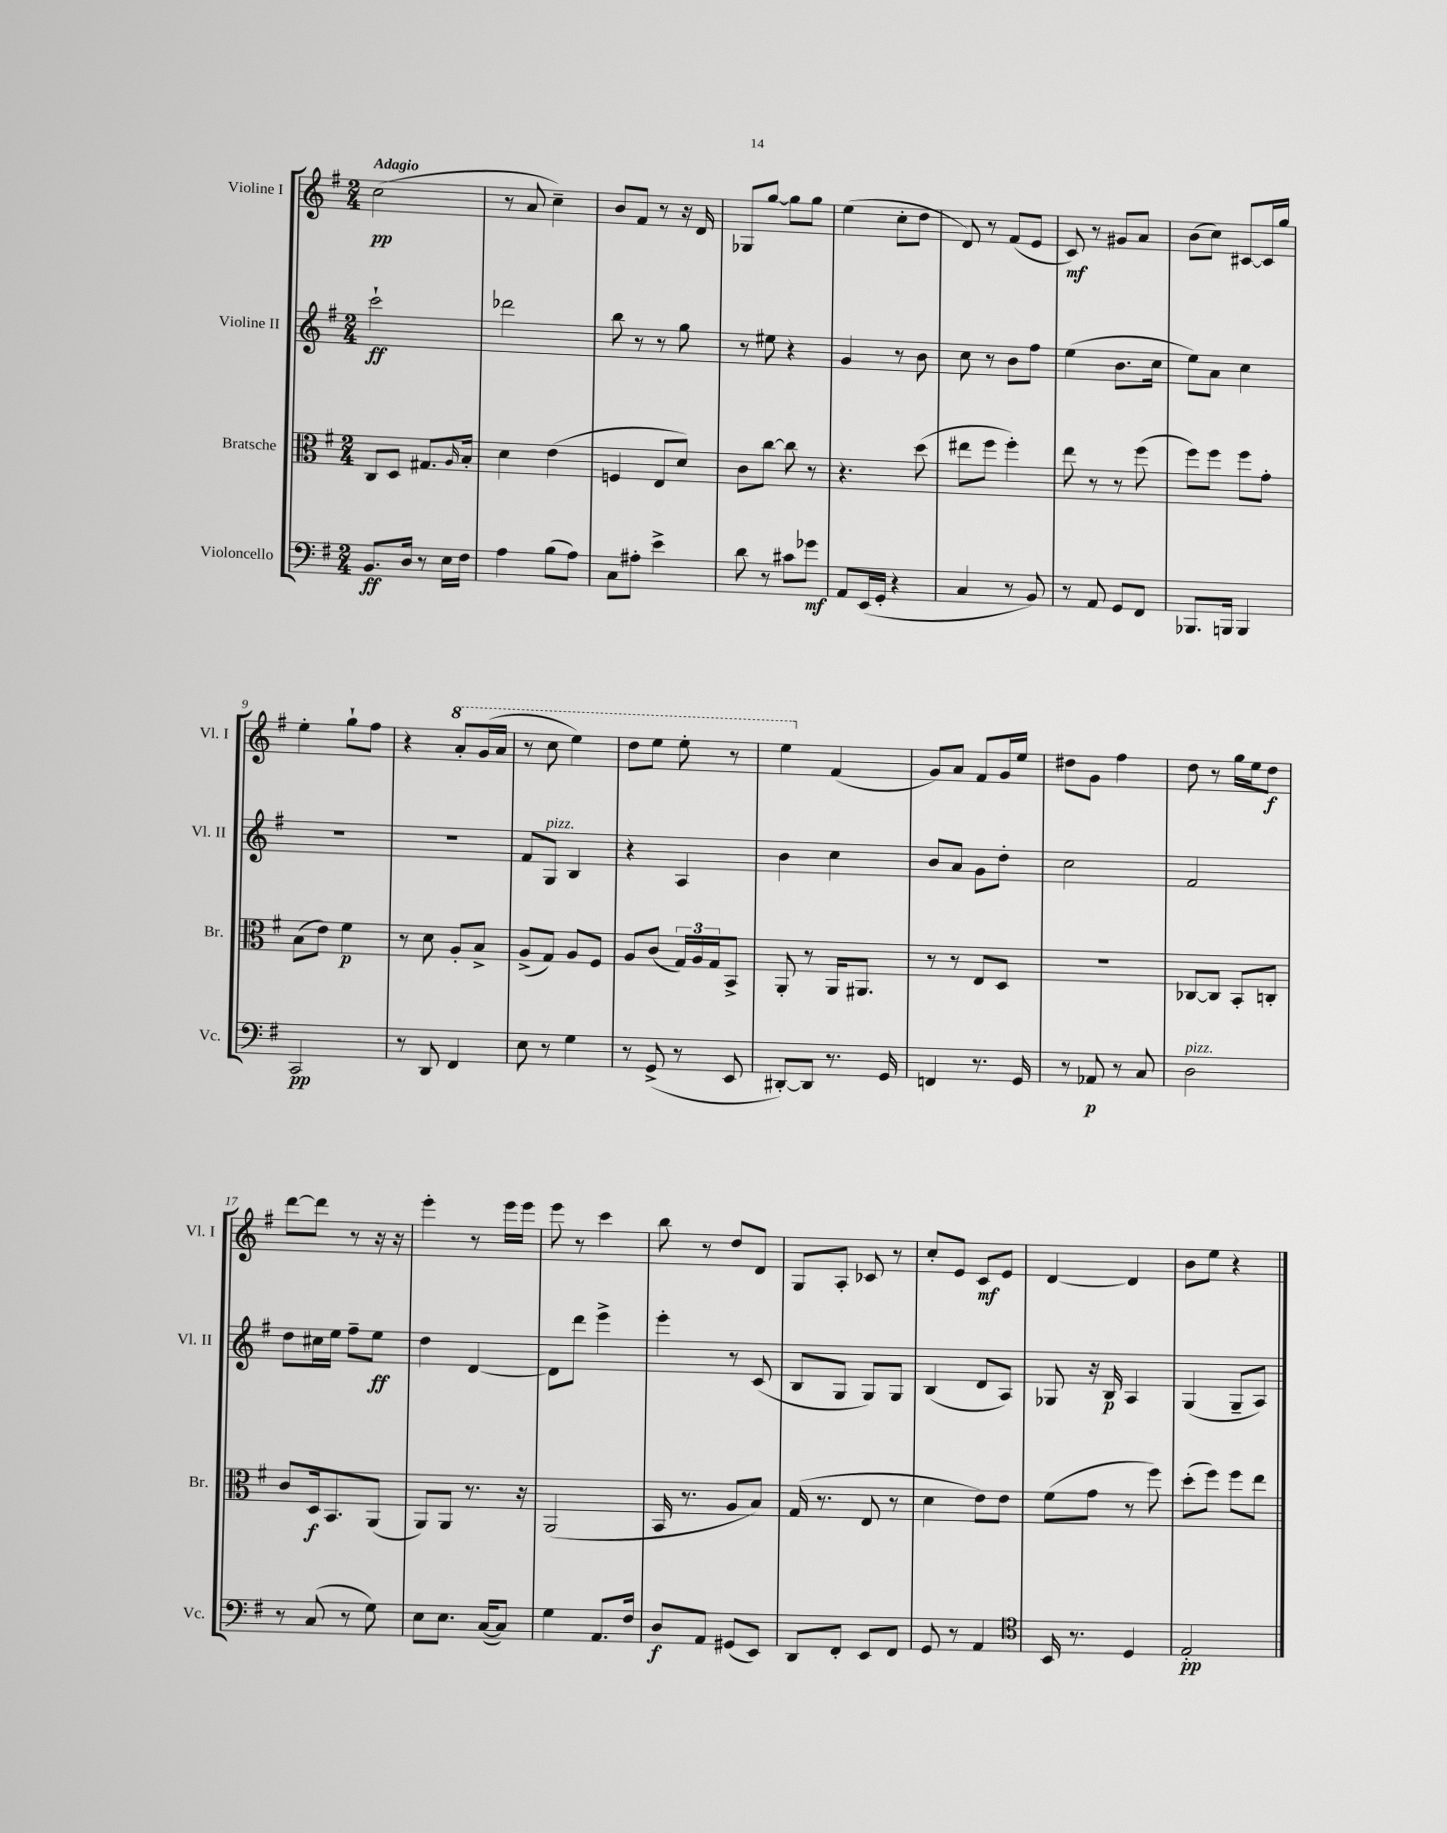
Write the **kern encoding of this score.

**kern	**dynam	**kern	**dynam	**kern	**dynam	**kern	**dynam
*part4	*part4	*part3	*part3	*part2	*part2	*part1	*part1
*staff4	*staff4	*staff3	*staff3	*staff2	*staff2	*staff1	*staff1
*I"Violoncello	*	*I"Bratsche	*	*I"Violine II	*	*I"Violine I	*
*I'Vc.	*	*I'Br.	*	*I'Vl. II	*	*I'Vl. I	*
*clefF4	*	*clefC3	*	*clefG2	*	*clefG2	*
*k[f#]	*	*k[f#]	*	*k[f#]	*	*k[f#]	*
*M2/4	*	*M2/4	*	*M2/4	*	*M2/4	*
=1	=1	=1	=1	=1	=1	=1	=1
!	!	!	!	!	!	!LO:TX:a:B:t=Adagio	!
8.BB/L	ff	8C/L	.	2ccc`\	ff	(2cc\	pp
.	.	8D/J	.	.	.	.	.
16D/Jk	.	.	.	.	.	.	.
8r	.	8.G#X/L	.	.	.	.	.
16E\LL	.	.	.	.	.	.	.
.	.	16qqA/	.	.	.	.	.
16F#\JJ	.	16B'/Jk	.	.	.	.	.
=2	=2	=2	=2	=2	=2	=2	=2
4A\	.	4d\	.	2ddd-X\	.	8r	.
.	.	.	.	.	.	8a/	.
(8B\L	.	(4e\	.	.	.	4cc~\)	.
8A\J)	.	.	.	.	.	.	.
=3	=3	=3	=3	=3	=3	=3	=3
8C\L	.	4Fn/	.	8bb\	.	8b/L	.
8A#X'\J	.	.	.	8r	.	8f#/J	.
4e^\	.	8E/L	.	8r	.	8r	.
.	.	8d/J)	.	8gg\	.	16r	.
.	.	.	.	.	.	16d/	.
=4	=4	=4	=4	=4	=4	=4	=4
8d\	.	8c\L	.	8r	.	8G-X/L	.
8r	.	[8cc\J	.	8ee#X\	.	[8gg/J	.
8c#X\L	.	8cc\]	.	4r	.	8gg\L]	.
8g-X\J	mf	8r	.	.	.	8gg\J	.
=5	=5	=5	=5	=5	=5	=5	=5
8AA/L	.	4.r	.	4g/	.	(4ee\	.
(16EE/L	.	.	.	.	.	.	.
16GG'/JJ	.	.	.	.	.	.	.
4r	.	.	.	8r	.	8cc'\L	.
.	.	(8dd\	.	8b\	.	8dd\J	.
=6	=6	=6	=6	=6	=6	=6	=6
4C/	.	8ee#X\L	.	8cc\	.	8d/)	.
.	.	8ff#\J	.	8r	.	8r	.
8r	.	4ff#'\)	.	8b\L	.	(8f#/L	.
8BB/)	.	.	.	8ff#\J	.	8e/J	.
=7	=7	=7	=7	=7	=7	=7	=7
8r	.	8ee\	.	(4ee\	.	8c/)	mf
8AA/	.	8r	.	.	.	8r	.
8GG/L	.	8r	.	8.b\L	.	8g#X/L	.
8FF#/J	.	(8ff#\	.	.	.	8a/J	.
.	.	.	.	16cc\Jk	.	.	.
=8	=8	=8	=8	=8	=8	=8	=8
8.BBB-X/L	.	8ff#\L)	.	8ee\L)	.	(8b\L	.
.	.	8ff#\J	.	8a\J	.	8cc\J)	.
16BBBn/Jk	.	.	.	.	.	.	.
4BBB/	.	8ff#\L	.	4cc\	.	[8c#X/L	.
.	.	8g'\J	.	.	.	16c#/L]	.
.	.	.	.	.	.	16gg/JJ	.
!!LO:LB:g=z
=9	=9	=9	=9	=9	=9	=9	=9
2CC/	pp	(8B\L	.	2r	.	4ee'\	.
.	.	8e\J)	.	.	.	.	.
.	.	4f#\	p	.	.	8gg`\L	.
.	.	.	.	.	.	8ff#\J	.
=10	=10	=10	=10	=10	=10	=10	=10
8r	.	8r	.	2r	.	4r	.
8DD/	.	8d\	.	.	.	.	.
*	*	*	*	*	*	*8va	*
4FF#/	.	8A'/L	.	.	.	8aa'/L	.
.	.	8B^/J	.	.	.	(16gg/L	.
.	.	.	.	.	.	16aa/JJ	.
=11	=11	=11	=11	=11	=11	=11	=11
8E\	.	(8A^/L	.	8f#/L	.	8r	.
!	!	!	!	!LO:TX:a:i:t=pizz.	!	!	!
8r	.	8G/J)	.	8G/J	.	8ccc\	.
4G\	.	8A/L	.	4B/	.	4eee\)	.
.	.	8F#/J	.	.	.	.	.
=12	=12	=12	=12	=12	=12	=12	=12
8r	.	8A/L	.	4r	.	8ddd\L	.
(8GG^/	.	(8c/J	.	.	.	8eee\J	.
8r	.	24G/LL)	.	4A/	.	8eee'\	.
.	.	24A/	.	.	.	.	.
.	.	24G/J	.	.	.	.	.
8EE/	.	8BB^/J	.	.	.	8r	.
=13	=13	=13	=13	=13	=13	=13	=13
[8DD#X'/L)	.	8AA'/	.	4b\	.	4eee\	.
8DD#/J]	.	8r	.	.	.	.	.
*	*	*	*	*	*	*X8va	*
8.r	.	16AA/KL	.	4cc\	.	(4f#/	.
.	.	8.AA#X/J	.	.	.	.	.
16GG/	.	.	.	.	.	.	.
=14	=14	=14	=14	=14	=14	=14	=14
4FFn/	.	8r	.	8b/L	.	8g/L)	.
.	.	8r	.	8a/J	.	8a/J	.
8.r	.	8E/L	.	8g\L	.	8f#/L	.
.	.	8D/J	.	8dd'\J	.	16g/L	.
16GG/	.	.	.	.	.	16ee/JJ	.
=15	=15	=15	=15	=15	=15	=15	=15
8r	.	2r	.	2cc\	.	8dd#X\L	.
8AA-X/	p	.	.	.	.	8g\J	.
8r	.	.	.	.	.	4ff#\	.
8C/	.	.	.	.	.	.	.
=16	=16	=16	=16	=16	=16	=16	=16
!LO:TX:a:i:t=pizz.	!	!	!	!	!	!	!
2D\	.	[8C-X/L	.	2f#/	.	8dd\	.
.	.	8C-/J]	.	.	.	8r	.
.	.	8BB'/L	.	.	.	16gg\LL	.
.	.	.	.	.	.	16ee\J	.
.	.	8Cn'/J	.	.	.	8dd\J	f
!!LO:LB:g=z
=17	=17	=17	=17	=17	=17	=17	=17
8r	.	8c/L	.	8dd\L	.	[8ddd\L	.
(8C/	.	16D/k	f	16cc#X\L	.	8ddd\J]	.
.	.	8.BB/	.	16ee\JJ	.	.	.
8r	.	.	.	8ff#~\L	.	8r	.
8G\)	.	(8AA/J	.	8ee\J	ff	16r	.
.	.	.	.	.	.	16r	.
=18	=18	=18	=18	=18	=18	=18	=18
8E\L	.	8AA/L)	.	4dd\	.	4eee'\	.
8.E\J	.	8AA/J	.	.	.	.	.
.	.	8.r	.	[4d/	.	8r	.
([16C/KL	.	.	.	.	.	.	.
8C/J])	.	.	.	.	.	16eee\LL	.
.	.	16r	.	.	.	16eee\JJ	.
=19	=19	=19	=19	=19	=19	=19	=19
4G\	.	(2AA/	.	8d\L]	.	8eee\	.
.	.	.	.	8ddd\J	.	8r	.
8.AA/L	.	.	.	4eee^\	.	4ccc\	.
16F#/Jk	.	.	.	.	.	.	.
=20	=20	=20	=20	=20	=20	=20	=20
8D/L	f	16BB/	.	4eee'\	.	8bb\	.
.	.	8.r	.	.	.	.	.
8AA/J	.	.	.	.	.	8r	.
(8GG#X/L	.	8A/L	.	8r	.	8dd/L	.
8EE/J)	.	8B/J)	.	(8c/	.	8d/J	.
=21	=21	=21	=21	=21	=21	=21	=21
8DD/L	.	(16G/	.	8B/L	.	8G/L	.
.	.	8.r	.	.	.	.	.
8FF#'/J	.	.	.	8G/J	.	8A'/J	.
8EE/L	.	8E/	.	8G/L)	.	8c-X/	.
8FF#/J	.	8r	.	8G/J	.	8r	.
=22	=22	=22	=22	=22	=22	=22	=22
8GG/	.	4d\	.	(4B/	.	8cc'/L	.
8r	.	.	.	.	.	8e/J	.
4AA/	.	8e\L)	.	8d/L	.	8c/L	mf
.	.	8e\J	.	8A/J)	.	8e/J	.
=23	=23	=23	=23	=23	=23	=23	=23
*clefC4	*	*	*	*	*	*	*
16BB/	.	(8f#\L	.	8G-X/	.	[4d/	.
8.r	.	.	.	.	.	.	.
.	.	8g\J	.	16r	.	.	.
.	.	.	.	16B/	p	.	.
4D/	.	8r	.	4A/	.	4d/]	.
.	.	8ff#\)	.	.	.	.	.
=24	=24	=24	=24	=24	=24	=24	=24
2E'/	pp	(8dd'\L	.	(4G/	.	8b\L	.
.	.	8ff#\J)	.	.	.	8ee\J	.
.	.	8ff#\L	.	8G~/L	.	4r	.
.	.	8ee\J	.	8A/J)	.	.	.
==	==	==	==	==	==	==	==
*-	*-	*-	*-	*-	*-	*-	*-
